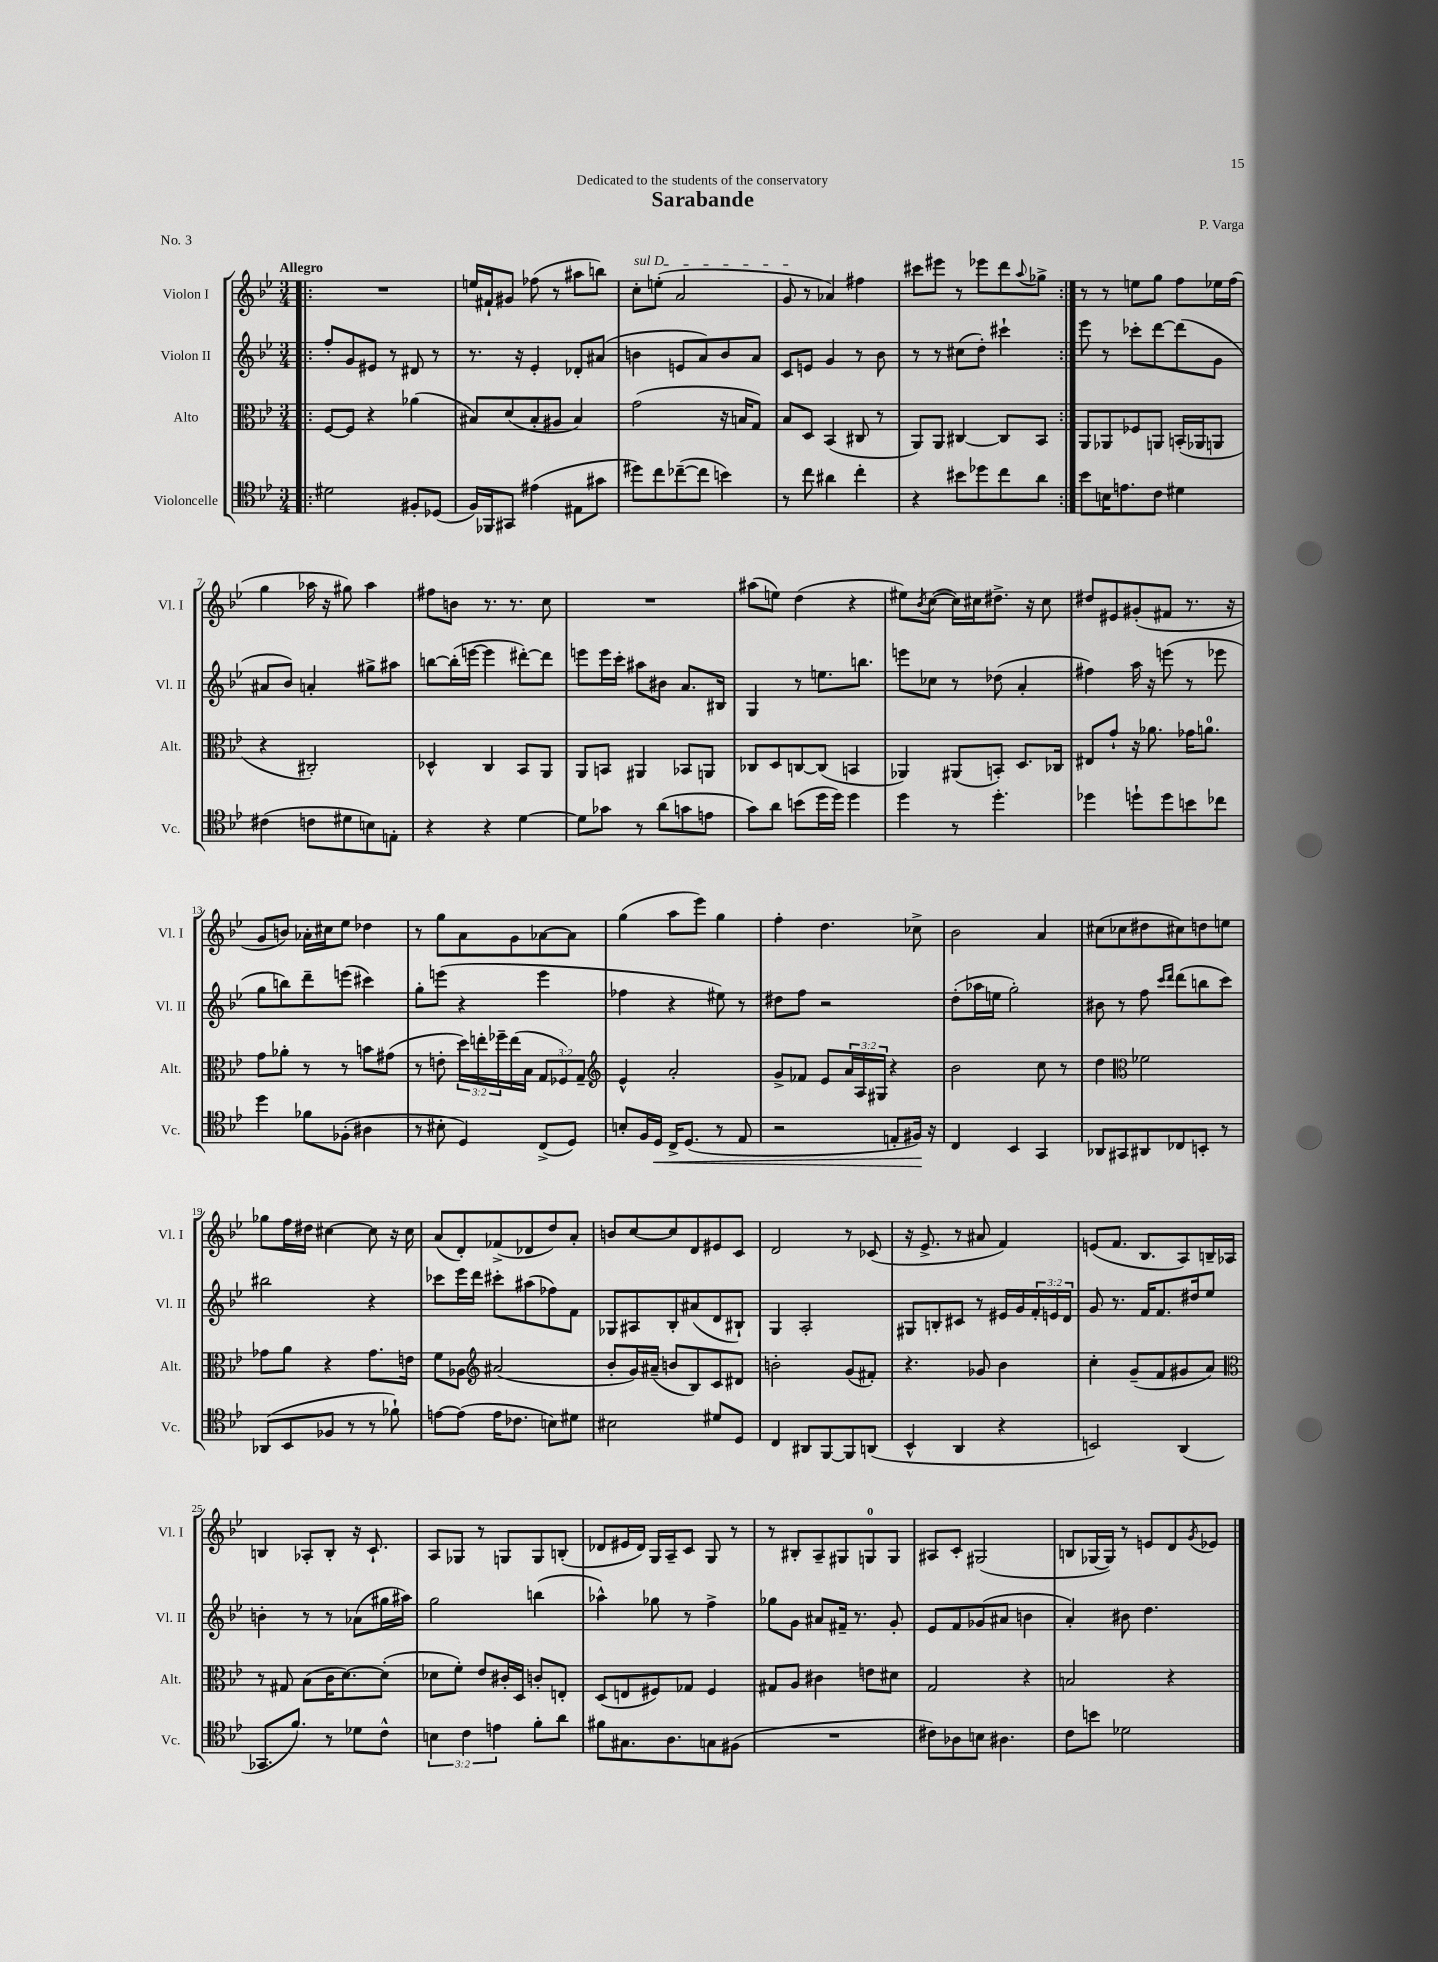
\header { title = "Sarabande" composer = "P. Varga" dedication = "Dedicated to the students of the conservatory" piece = "No. 3" }
<<
\new StaffGroup <<
\new Staff = "s0" \with { instrumentName = "Violon I" shortInstrumentName = "Vl. I" } {
    \clef treble \key bes \major \numericTimeSignature \time 3/4 \tempo "Allegro"
    \repeat volta 2 { \bar ".|:" R2. |
    e''16 fis'16-! gis'8 fes''8( r8 ais''8 b''8) |
    \once \override TextSpanner.bound-details.left.text = \markup { \italic "sul D" } c''8-.\startTextSpan e''8-.( a'2 |
    g'8\stopTextSpan r8 aes'4) fis''4 |
    cis'''8 eis'''8 r8 ees'''8 d'''8 \appoggiatura { a''8 } ges''8-> | }
    r8 r8 e''8 g''8 f''8 ees''16 f''16( |
    g''4 aes''16 r16 gis''8) aes''4 |
    fis''8 b'8 r8. r8. c''8 |
    R2. |
    ais''8( e''8) d''4( r4 |
    eis''8) \acciaccatura { bes'8 } c''8~( c''16) cis''16 dis''8.-> r16 cis''8 |
    dis''8 eis'8 gis'8-.( fis'8 r8. r16 |
    g'8 b'8) aes'16-. cis''16 ees''8 des''4 |
    r8 g''8 a'8 g'8 aes'8~ aes'8 |
    g''4( a''8 ees'''8) g''4 |
    f''4-. d''4. ces''8-> |
    bes'2 a'4 |
    cis''8( ces''8 dis''8 cis''8) d''8 e''8 |
    ges''8 f''16 dis''16 cis''4~ cis''8 r16 cis''16 |
    a'8( d'8-.) fes'8->( des'8 d''8) a'8-. |
    b'8 c''8~ c''8 d'8 eis'8 c'8 |
    d'2 r8 ces'8( |
    r16 ees'8.-> r8 ais'8 f'4) |
    e'8( f'8. bes8. a8) b16-- aes16 |
    b4 aes8-. b8-. r16 c'8.-! |
    a8 ges8 r8 g8 g8 b8-.( |
    des'8 eis'16 des'16) g16 a16-- c'8 g8 r8 |
    r8 bis8-. a8-- gis8 g8-0 g8 |
    ais8 c'8-. gis2( |
    b8 ges16~ ges16) r8 e'8 d'8 \acciaccatura { g'8 } ees'8 \bar "|." |
}
\new Staff = "s1" \with { instrumentName = "Violon II" shortInstrumentName = "Vl. II" } {
    \clef treble \key bes \major \numericTimeSignature \time 3/4 \override Staff.TupletNumber.text = #tuplet-number::calc-fraction-text
    \repeat volta 2 { \bar ".|:" f''8-. g'8 eis'8 r8 dis'8 r8 |
    r8. r16 ees'4-. des'8-. ais'8( |
    b'4 e'8 a'8) b'8 a'8 |
    c'8 e'8 g'4 r8 bes'8 |
    r8 r8 cis''8( d''8-.) cis'''4-! | }
    ees'''8 r8 ces'''8-. d'''8~ d'''8( g'8 |
    ais'8 bes'8) a'4-. gis''8-> ais''8 |
    b''8~ b''16-.( e'''16~ e'''4 dis'''8~-.) dis'''8 |
    e'''8 e'''16 c'''16-. ais''8 bis'8 a'8. bis16 |
    g4 r8 e''8. b''8. |
    e'''8 ces''8 r8 des''8( a'4-. |
    fis''4) a''16 r16 e'''8( r8 ees'''8 |
    g''8 b''8) d'''8-- e'''8( cis'''4) |
    g''8-. e'''8( r4 e'''4 |
    fes''4 r4 eis''8) r8 |
    dis''8 f''8 r2 |
    d''8-.( aes''16 e''16 g''2-.) |
    bis'8 r8 f''8 \grace { c'''16 d'''16 } d'''8( b''8 c'''8) |
    bis''2 r4 |
    ces'''8 ees'''16 d'''16 cis'''8-. ais''8( fes''8) f'8 |
    ges8 ais8 bes8-. ais'8( d'8 bis8-!) |
    g4 a2-. |
    gis8 b8-. cis'8 r8 eis'16 g'16 \tuplet 3/2 { f'16-. e'16 d'16 } |
    g'8 r8. f'16 f'8. dis''16 ees''8 |
    b'4-. r8 r8 aes'8( gis''16 ais''16) |
    g''2 b''4( |
    aes''4-^) ges''8 r8 f''4-> |
    ges''8 g'8 ais'8 fis'16-- r8. g'8-. |
    ees'8 f'8 ges'8( ais'8 b'4 |
    a'4-.) bis'8 d''4. \bar "|." |
}
\new Staff = "s2" \with { instrumentName = "Alto" shortInstrumentName = "Alt." } {
    \clef alto \key bes \major \numericTimeSignature \time 3/4 \override Staff.TupletNumber.text = #tuplet-number::calc-fraction-text
    \repeat volta 2 { \bar ".|:" f8~ f8 r4 aes'4( |
    bis8) d'8( bis8-. ais8 bis4) |
    g'2( r16 b16 g8) |
    bes8 d8 bes,4( cis8 r8 |
    a,8) a,8 cis4~ cis8 bes,8 | }
    a,8 aes,8 fes8 a,8 b,16-.( aes,16 a,8 |
    r4 cis2-.) |
    des4-^ c4 bes,8 a,8 |
    a,8 b,8 ais,4 bes,8 a,8 |
    ces8 d8 c8~ c8( b,4 |
    aes,4) ais,8( b,8-.) d8. ces16 |
    eis8 g'8-! r16 aes'8. ges'16 a'8.-0 |
    g'8 aes'8-. r8 r8 b'8 gis'8( |
    r8 e'8-. \tuplet 3/2 { d''16) e''16-. fes''16-- } e''16( bes16 \tuplet 3/2 { g8 fes8) g8-- } |
    \clef treble ees'4-^ a'2-. |
    g'8-> fes'8 ees'8 \tuplet 3/2 { a'16 a16 gis16 } r4 |
    bes'2 c''8 r8 |
    d''4 \clef alto fes'2 |
    ges'8 a'8 r4 ges'8. e'16 |
    f'8 aes8 \clef treble ais'2( |
    bes'8-. g'16) ais'16--( b'8 bes8) c'8 dis'8 |
    b'2-. g'8( fis'8-.) |
    r4. ges'8 bes'4 |
    c''4-. g'8--( f'8 gis'8 a'8) |
    \clef alto r8 gis8 bes8( c'16 d'8.~) d'8-.( |
    des'8 f'8-.) ees'8 cis'16-. d16 c'8-. e8-. |
    d8( e8 fis8) ges8 fis4 |
    gis8 a8 cis'4 e'8 dis'8 |
    g2 r4 |
    b2 r4 \bar "|." |
}
\new Staff = "s3" \with { instrumentName = "Violoncelle" shortInstrumentName = "Vc." } {
    \clef tenor \key bes \major \numericTimeSignature \time 3/4 \override Staff.TupletNumber.text = #tuplet-number::calc-fraction-text
    \repeat volta 2 { \bar ".|:" dis'2 fis8-. des8( |
    f16) fes,16 gis,8 eis'4( eis8 gis'8 |
    dis''8) c''8 ces''8~--( ces''8 b'4) |
    r8 c''8 ais'4 c''4-. |
    r4 bis'8 des''8 c''8 a'8 | }
    bes'8 b16 e'8. c'8 dis'4 |
    cis'4( c'8 dis'8 b8) e8-. |
    r4 r4 d'4~ |
    d'8 ges'8 r8 a'8( g'8 e'8 |
    g'8) a'8 b'8( d''16 d''16) d''4 |
    d''4 r8 d''4.-. |
    des''4 d''8-! d''8 b'8 ces''8 |
    d''4 fes'8 fes8-.( ais4 |
    r8 bis8-. d4) c8->( d8) |
    b8-. f16 d16\< c16-> d8.( r8 ees8 |
    r2 e8-. fis16\!) r16 |
    c4 bes,4 g,4 |
    aes,8 gis,8 ais,8 ces8 b,8-. r8 |
    aes,8( bes,8 fes8 r8 r8 fes'8-!) |
    e'8~ e'8( e'16 ces'8. b8) dis'8 |
    bis2 dis'8 d8 |
    c4 ais,8 f,8~ f,8 a,8( |
    bes,4-^ a,4 r4 |
    b,2) a,4( |
    ges,8. f'8.) r8 des'8 c'8-^ |
    \tuplet 3/2 { b4 c'4 e'4 } f'8-. a'8 |
    fis'8 gis8. a8. g8 fis8( |
    R2. |
    cis'8) aes8 b8 ais4. |
    c'8 b'8 des'2 \bar "|." |
}
>>
>>
